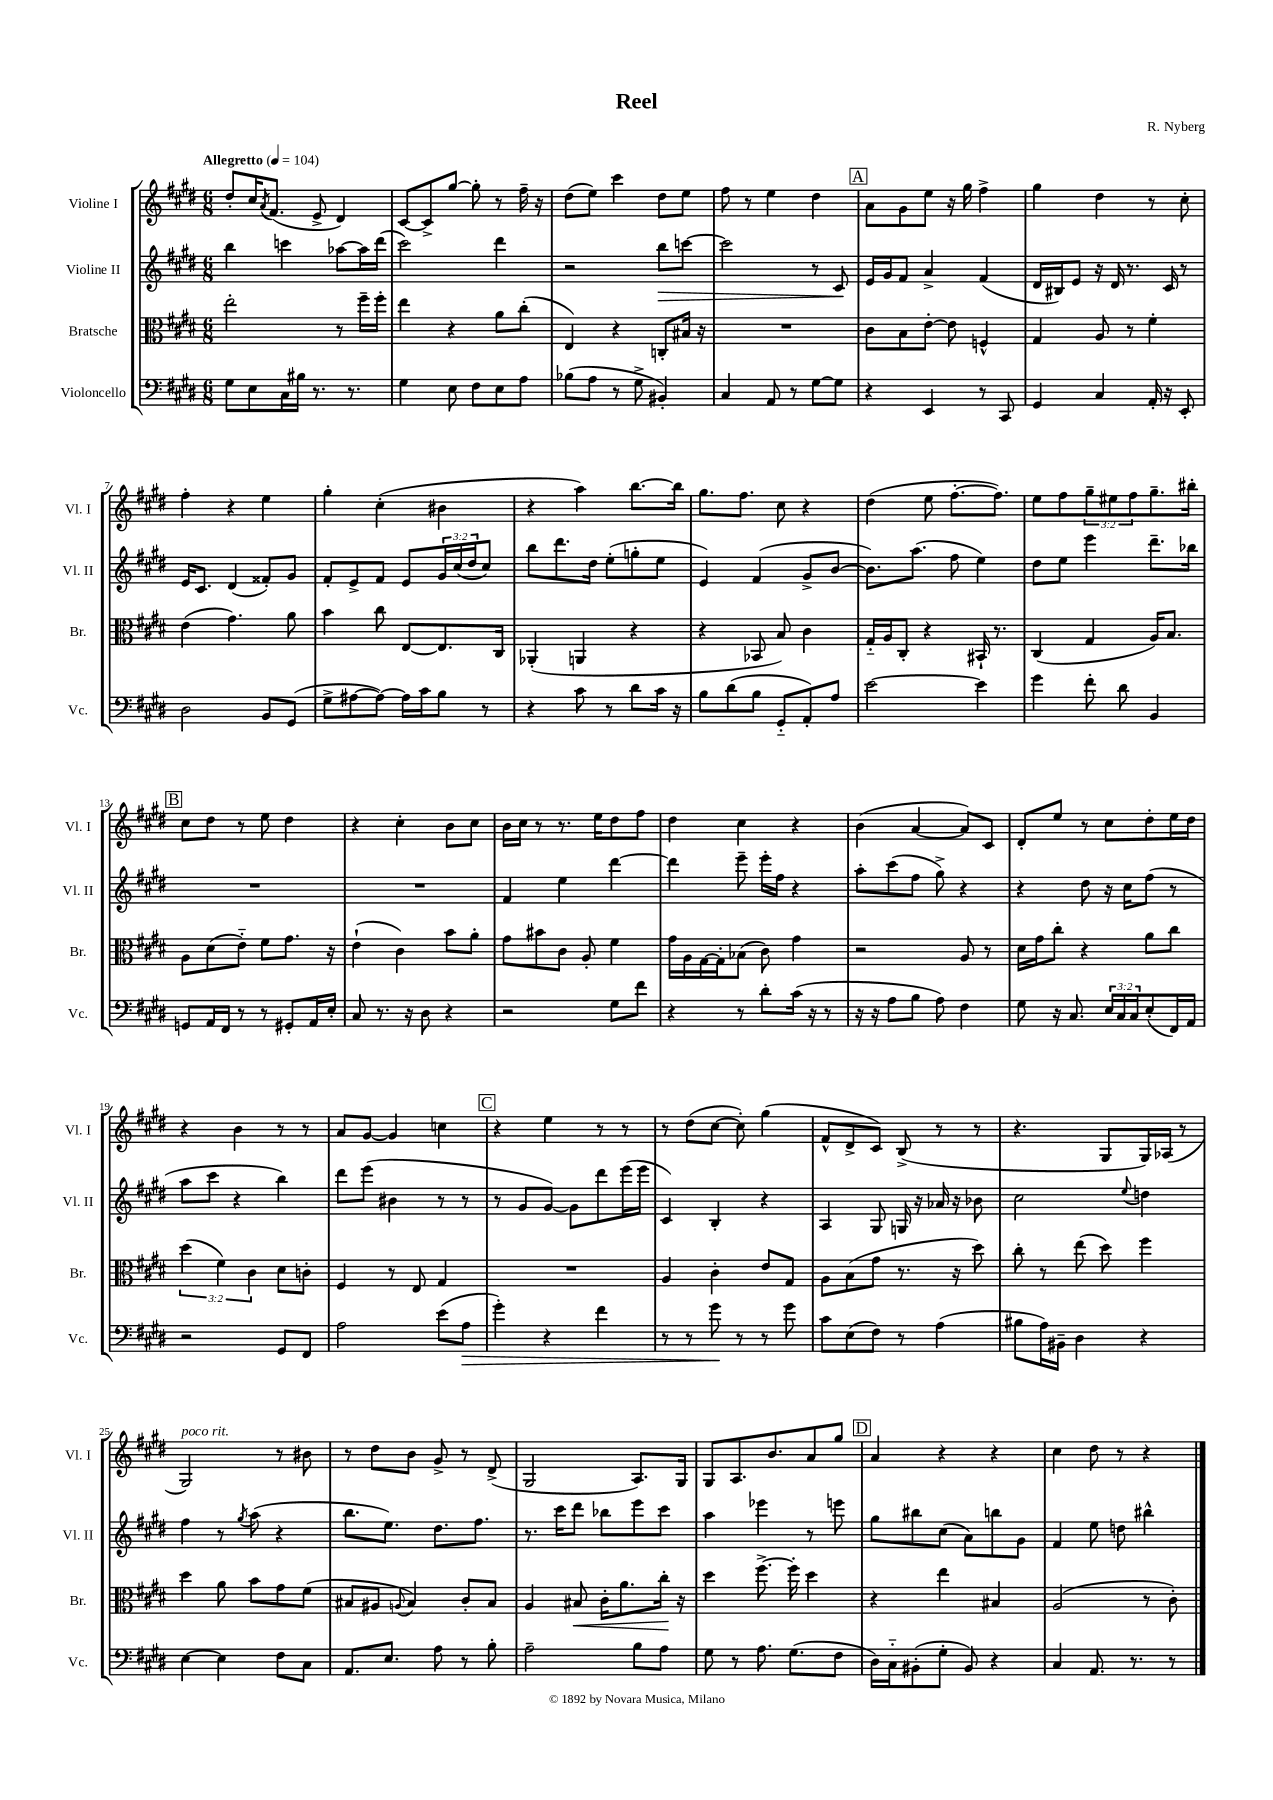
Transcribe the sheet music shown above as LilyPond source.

\header { title = "Reel" composer = "R. Nyberg" }
<<
\new StaffGroup <<
\new Staff = "s0" \with { instrumentName = "Violine I" shortInstrumentName = "Vl. I" } {
    \clef treble \key e \major \numericTimeSignature \time 6/8 \override Staff.TupletNumber.text = #tuplet-number::calc-fraction-text \tempo "Allegretto" 4 = 104
    dis''8-. cis''16 \acciaccatura { a'8 } fis'8.( e'8-> dis'4) |
    cis'8~ cis'8-> gis''8~ gis''8-. r8 fis''16-- r16 |
    dis''8( e''8) cis'''4 dis''8 e''8 |
    fis''8 r8 e''4 dis''4 |
    \mark \markup { \box "A" } a'8 gis'8 e''8 r16 gis''16 fis''4-> |
    gis''4 dis''4 r8 cis''8-. |
    fis''4-. r4 e''4 |
    gis''4-. cis''4-.( bis'4 |
    r4 a''4) b''8.~ b''16 |
    gis''8. fis''8. cis''8 r4 |
    dis''4( e''8 fis''8.~-. fis''8.) |
    e''8 fis''8 \tuplet 3/2 { gis''8-- eis''8 fis''8 } gis''8.-- bis''16-. |
    \mark \markup { \box "B" } cis''8 dis''8 r8 e''8 dis''4 |
    r4 cis''4-. b'8 cis''8 |
    b'16 cis''16 r8 r8. e''16 dis''8 fis''8 |
    dis''4 cis''4 r4 |
    b'4( a'4~ a'8) cis'8 |
    dis'8-. e''8 r8 cis''8 dis''8-. e''16 dis''16 |
    r4 b'4 r8 r8 |
    a'8 gis'8~ gis'4 c''4 |
    \mark \markup { \box "C" } r4 e''4 r8 r8 |
    r8 dis''8( cis''8~ cis''8-.) gis''4( |
    fis'8-^ dis'8-> cis'8) b8->( r8 r8 |
    r4. gis8 gis16) aes16( r8 |
    gis2^\markup { \italic "poco rit." }) r8 bis'8 |
    r8 dis''8 b'8 gis'8-> r8 dis'8->( |
    gis2 a8.) gis16 |
    gis8 a8. b'8. a'8 gis''8 |
    \mark \markup { \box "D" } a'4 r4 r4 |
    cis''4 dis''8 r8 r4 \bar "|." |
}
\new Staff = "s1" \with { instrumentName = "Violine II" shortInstrumentName = "Vl. II" } {
    \clef treble \key e \major \numericTimeSignature \time 6/8 \override Staff.TupletNumber.text = #tuplet-number::calc-fraction-text
    b''4 c'''4 aes''8~ aes''16 dis'''16( |
    cis'''2) dis'''4 |
    r2 b''8\> c'''8~ |
    c'''2 r8 cis'8\! |
    \mark \markup { \box "A" } e'16 gis'16 fis'8 a'4-> fis'4( |
    dis'16 bis16) e'8 r16 dis'16 r8. cis'16 r8 |
    e'16 cis'8. dis'4( fisis'8-.) gis'8 |
    fis'8-. e'8-> fis'8 e'8 \tuplet 3/2 { gis'16 cis''16( dis''16 } cis''8) |
    b''8 dis'''8. dis''16 e''8-.( g''8-. e''8 |
    e'4) fis'4( gis'8-> b'8~ |
    b'8.) a''8.( fis''8 e''4) |
    dis''8 e''8 e'''4 dis'''8.-- bes''16 |
    \mark \markup { \box "B" } R2. |
    R2. |
    fis'4 e''4 dis'''4~ |
    dis'''4 e'''8-- e'''16-. fis''16 r4 |
    a''8-. cis'''8( fis''8 gis''8->) r4 |
    r4 dis''8 r16 cis''16 fis''8( r8 |
    a''8 cis'''8 r4 b''4) |
    dis'''8 e'''8( bis'4 r8 r8 |
    \mark \markup { \box "C" } r8 gis'8 gis'8~) gis'8 dis'''8 e'''16( e'''16 |
    cis'4) b4-. r4 |
    a4 gis8 g16 r16 aes'16 r16 bes'8 |
    cis''2 \appoggiatura { e''8 } d''4 |
    fis''4 r8 \acciaccatura { gis''8 } a''8( r4 |
    b''8. e''8.) dis''8. fis''8. |
    r8. cis'''16 dis'''8 bes''8 e'''8 cis'''8 |
    a''4 ees'''4 r8 e'''8 |
    \mark \markup { \box "D" } gis''8 bis''8 cis''8( a'8) b''8 gis'8 |
    fis'4 e''8 d''8 bis''4-^ \bar "|." |
}
\new Staff = "s2" \with { instrumentName = "Bratsche" shortInstrumentName = "Br." } {
    \clef alto \key e \major \numericTimeSignature \time 6/8 \override Staff.TupletNumber.text = #tuplet-number::calc-fraction-text
    e''2-. r8 fis''16-- fis''16-. |
    e''4 r4 a'8 cis''8-.( |
    e4) r4 c8-. bis16 r16 |
    R2. |
    \mark \markup { \box "A" } cis'8 b8 e'8~-. e'8 f4-^ |
    gis4 a8 r8 fis'4-. |
    e'4( gis'4.) a'8 |
    b'4 cis''8 e8~ e8. cis16 |
    aes,4-.( a,4 r4 |
    r4 bes,8 b8) cis'4 |
    gis16-_ a16 cis8-. r4 bis,16-! r8. |
    cis4( gis4 a16) b8. |
    \mark \markup { \box "B" } a8 dis'8( e'8-_) fis'8 gis'8. r16 |
    e'4-!( cis'4) b'8 a'8-. |
    gis'8 bis'8 cis'8 a8-. fis'4 |
    gis'16 a16 gis16~ gis16-. bes8( cis'8) gis'4 |
    r2 a8 r8 |
    dis'16 gis'16 cis''8-. r4 a'8 cis''8 |
    \tuplet 3/2 { dis''4( fis'4) cis'4 } dis'8 c'8-. |
    fis4 r8 e8 gis4 |
    \mark \markup { \box "C" } R2. |
    a4 cis'4-. e'8 gis8 |
    a8 b8( gis'8 r8. r16 dis''8) |
    cis''8-. r8 e''8( dis''8) fis''4 |
    dis''4 a'8 b'8 gis'8 fis'8( |
    bis8 ais8 \appoggiatura { a8 } bis4) cis'8-. bis8 |
    a4 bis8\< cis'16-. a'8. cis''16-.\! r16 |
    dis''4 fis''8.~-> fis''16-. dis''4 |
    \mark \markup { \box "D" } r4 e''4 bis4 |
    a2( r8 cis'8-.) \bar "|." |
}
\new Staff = "s3" \with { instrumentName = "Violoncello" shortInstrumentName = "Vc." } {
    \clef bass \key e \major \numericTimeSignature \time 6/8 \override Staff.TupletNumber.text = #tuplet-number::calc-fraction-text
    gis8 e8 cis16 bis16 r8. r8. |
    gis4 e8 fis8 e8 a8 |
    bes8( a8 r8 gis8-> bis,4-.) |
    cis4 a,8 r8 gis8~ gis8 |
    \mark \markup { \box "A" } r4 e,4 r8 cis,8 |
    gis,4 cis4 a,16-. r16 e,8-. |
    dis2 b,8 gis,8( |
    gis8-> ais8~ ais8~) ais16 cis'16 b8 r8 |
    r4 cis'8 r8 dis'8 cis'16 r16 |
    b8 dis'8( b8 gis,8-_ a,8-.) a8 |
    e'2~ e'4 |
    gis'4 fis'8-. dis'8 b,4 |
    \mark \markup { \box "B" } g,8 a,16 fis,16 r8 r8 gis,8-. a,16 e16-. |
    cis8 r8. r16 dis8 r4 |
    r2 gis8 fis'8 |
    r4 r8 dis'8-. cis'16( r16 r8 |
    r16 r16 a8 b8 a8) fis4 |
    gis8 r16 cis8. \tuplet 3/2 { e16 cis16 cis16 } e8-.( fis,16) a,16 |
    r2 gis,8 fis,8 |
    a2 e'8( a8\> |
    \mark \markup { \box "C" } gis'4-.) r4 fis'4 |
    r8 r8 gis'8\! r8 r8 gis'8 |
    cis'8 e8( fis8) r8 a4( |
    bis8 a16) bis,16-- dis4 r4 |
    e4~ e4 fis8 cis8 |
    a,8. e8. a8 r8 b8-. |
    a2-- b8 a8 |
    gis8 r8 a8. gis8.( fis8 |
    \mark \markup { \box "D" } dis16) cis16-_ bis,8-.( gis8-. bis,8) r4 |
    cis4 a,8. r8. r8 \bar "|." |
}
>>
>>
